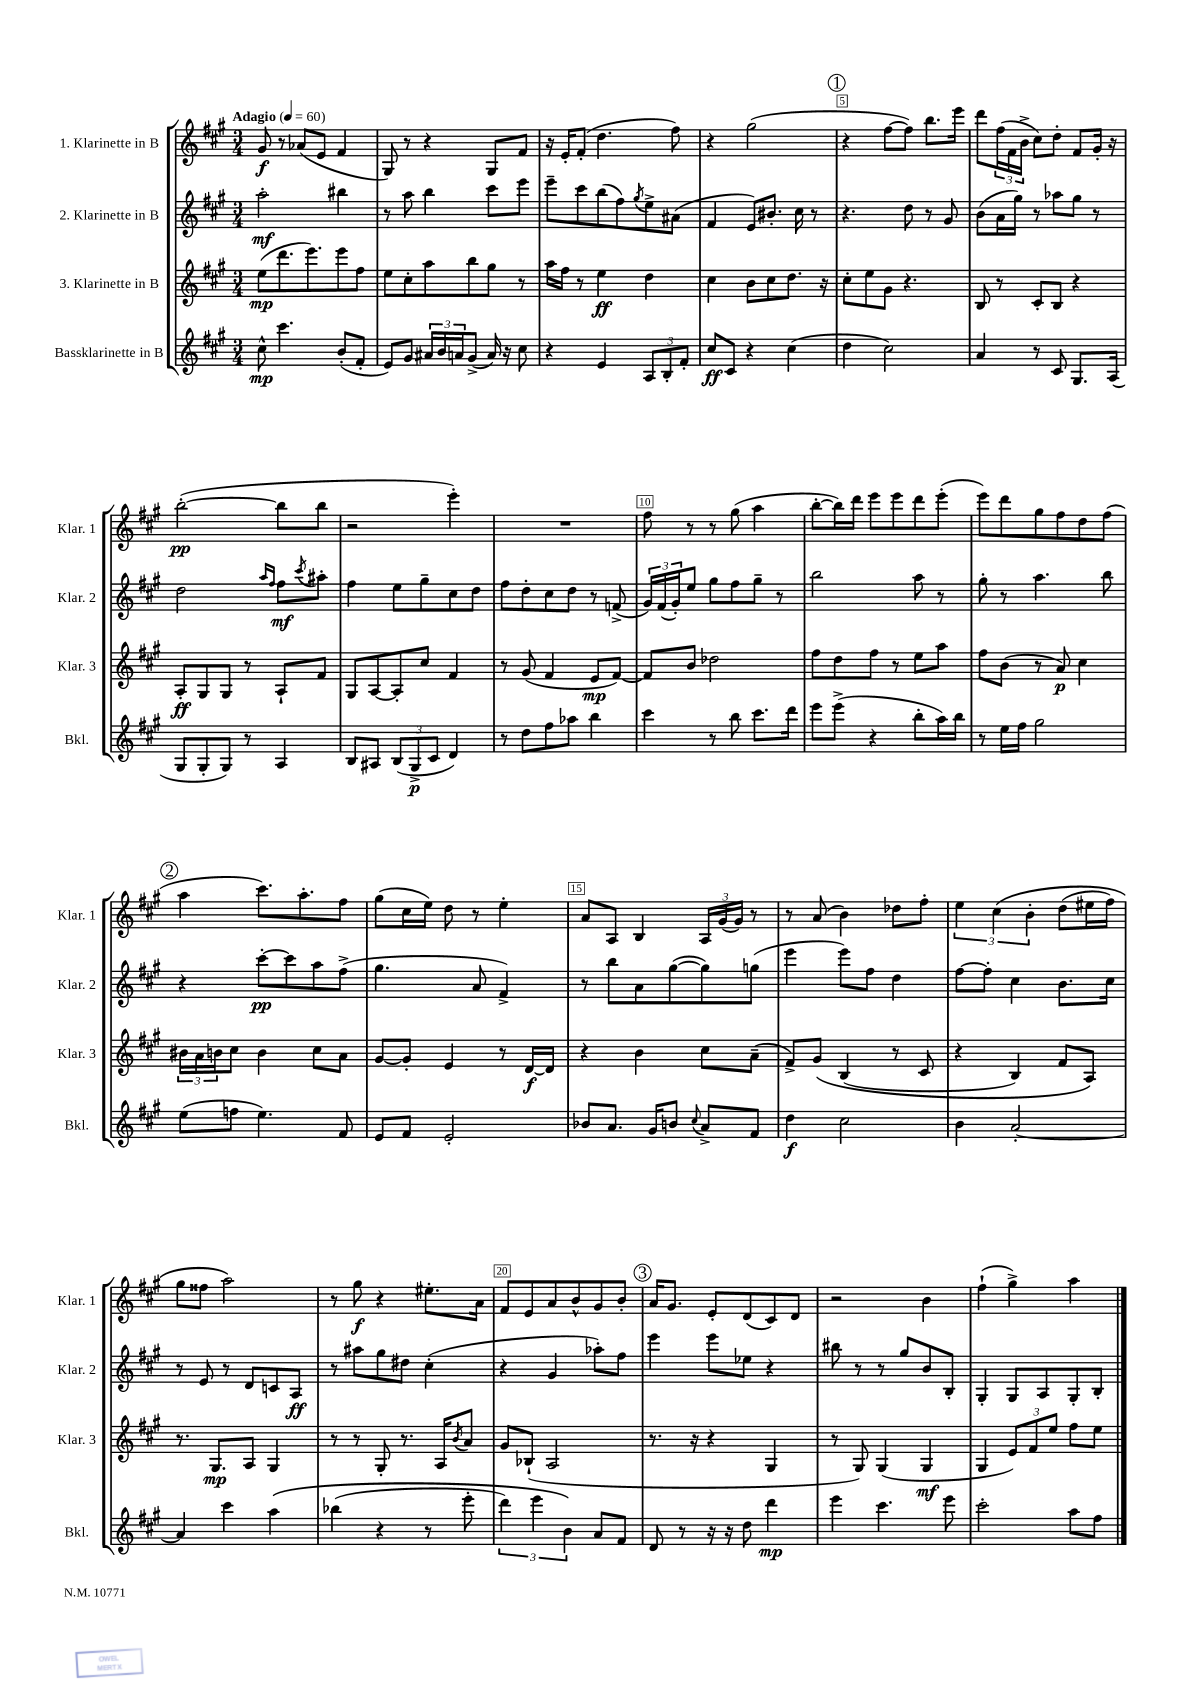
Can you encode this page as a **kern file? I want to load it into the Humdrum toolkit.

**kern	**dynam	**kern	**dynam	**kern	**dynam	**kern	**dynam
*part4	*part4	*part3	*part3	*part2	*part2	*part1	*part1
*staff4	*staff4	*staff3	*staff3	*staff2	*staff2	*staff1	*staff1
*I"Bassklarinette in B	*	*I"3. Klarinette in B	*	*I"2. Klarinette in B	*	*I"1. Klarinette in B	*
*I'Bkl.	*	*I'Klar. 3	*	*I'Klar. 2	*	*I'Klar. 1	*
*clefG2	*	*clefG2	*	*clefG2	*	*clefG2	*
*k[f#c#g#]	*	*k[f#c#g#]	*	*k[f#c#g#]	*	*k[f#c#g#]	*
*M3/4	*	*M3/4	*	*M3/4	*	*M3/4	*
*MM60	*	*MM60	*	*MM60	*	*MM60	*
=1	=1	=1	=1	=1	=1	=1	=1
!	!	!	!	!	!	!LO:TX:a:B:t=Adagio	!
8cc#^^\	mp	(8ee\L	mp	2aa'\	mf	8g#/	f
4.ccc#\	.	8.ddd\	.	.	.	8r	.
.	.	.	.	.	.	(8a-X/L	.
.	.	8.eee\)	.	.	.	.	.
.	.	.	.	.	.	8e/J	.
(8b'/L	.	8eee\	.	4bb#X\	.	4f#/	.
8f#'/J	.	8ff#\J	.	.	.	.	.
=2	=2	=2	=2	=2	=2	=2	=2
8e/L)	.	8ee\L	.	8r	.	8G#/)	.
8g#/J	.	8cc#'\	.	8aa\	.	8r	.
24a#X/LL	.	8aa\	.	4bb\	.	4r	.
24b/	.	.	.	.	.	.	.
24an/J	.	.	.	.	.	.	.
(8g#^/J	.	8bb\	.	.	.	.	.
16a/)	.	8gg#\J	.	8ccc#\L	.	8G#/L	.
16r	.	.	.	.	.	.	.
8cc#\	.	8r	.	8eee\J	.	8f#/J	.
=3	=3	=3	=3	=3	=3	=3	=3
4r	.	16aa\LL	.	8eee~\L	.	16r	.
.	.	16ff#\JJ	.	.	.	16e'/KL	.
.	.	8r	.	8ccc#\	.	(8f#'/J	.
4e/	.	4ee\	ff	(8bb\	.	4.dd\	.
.	.	.	.	8ff#\)	.	.	.
.	.	.	.	8qgg#/	.	.	.
12A/L	.	4dd\	.	8ee^\	.	.	.
12B'/	.	.	.	.	.	.	.
.	.	.	.	(8a#X\J	.	8ff#\)	.
12f#'/J	.	.	.	.	.	.	.
=4	=4	=4	=4	=4	=4	=4	=4
8cc#/L	ff	4cc#\	.	4f#/	.	4r	.
8c#/J	.	.	.	.	.	.	.
4r	.	8b\L	.	8e/L)	.	(2gg#\	.
.	.	8cc#\	.	8.b#X'/J	.	.	.
(4cc#\	.	8.dd\J	.	.	.	.	.
.	.	.	.	16cc#\	.	.	.
.	.	.	.	8r	.	.	.
.	.	16r	.	.	.	.	.
!!LO:REH:place=s1:t=1
=5	=5	=5	=5	=5	=5	=5	=5
4dd\	.	8cc#'\L	.	4.r	.	4r	.
.	.	8ee\	.	.	.	.	.
2cc#\)	.	8g#\J	.	.	.	[8ff#\L	.
.	.	4.r	.	8dd\	.	8ff#\J])	.
.	.	.	.	8r	.	8.bb\L	.
.	.	.	.	8g#/	.	.	.
.	.	.	.	.	.	16eee\Jk	.
=6	=6	=6	=6	=6	=6	=6	=6
4a/	.	8B/	.	(8b\L	.	8ddd\L	.
.	.	8r	.	16a\L	.	(24ff#\L	.
.	.	.	.	.	.	24f#\	.
.	.	.	.	16gg#\JJ)	.	.	.
.	.	.	.	.	.	24b^\JJ	.
8r	.	8c#'/L	.	8r	.	8cc#\L)	.
8c#/	.	8B/J	.	8aa-X\L	.	8dd'\J	.
8.G#/L	.	4r	.	8gg#\J	.	8f#/L	.
.	.	.	.	8r	.	16g#'/Jk	.
(16A/Jk	.	.	.	.	.	16r	.
!!LO:LB:g=z
=7	=7	=7	=7	=7	=7	=7	=7
8G#/L	.	8A'/L	ff	2dd\	.	([2bb'\	pp
8G#'/	.	8G#/	.	.	.	.	.
8G#/J)	.	8G#/J	.	.	.	.	.
8r	.	8r	.	.	.	.	.
.	.	.	.	16qqaa/LL	.	.	.
.	.	.	.	16qqff#/JJ	.	.	.
4A/	.	8A`/L	.	8ff#\L	mf	8bb\L]	.
.	.	.	.	8qccc#/	.	.	.
.	.	8f#/J	.	8aa#X'\J	.	8bb\J	.
=8	=8	=8	=8	=8	=8	=8	=8
8B/L	.	8G#/L	.	4ff#\	.	2r	.
8A#X/J	.	[8A/	.	.	.	.	.
(12B/L	.	8A'/]	.	8ee\L	.	.	.
12G#^/	p	.	.	.	.	.	.
.	.	8cc#/J	.	8gg#~\	.	.	.
12c#/J	.	.	.	.	.	.	.
4d/)	.	4f#/	.	8cc#\	.	4eee'\)	.
.	.	.	.	8dd\J	.	.	.
=9	=9	=9	=9	=9	=9	=9	=9
8r	.	8r	.	8ff#\L	.	2.r	.
8dd\L	.	(8g#/	.	8dd'\	.	.	.
8ff#\	.	4f#/	.	8cc#\	.	.	.
8aa-X\J	.	.	.	8dd\J	.	.	.
4bb\	.	8e/L	mp	8r	.	.	.
.	.	[8f#/J)	.	(8fn^/	.	.	.
=10	=10	=10	=10	=10	=10	=10	=10
4ccc#\	.	8f#/L]	.	24g#/LL)	.	8ff#\	.
.	.	.	.	(24f#/	.	.	.
.	.	.	.	24g#'/J)	.	.	.
.	.	8b/J	.	8ee/J	.	8r	.
8r	.	2dd-X\	.	8gg#\L	.	8r	.
8bb\	.	.	.	8ff#\	.	(8gg#\	.
8.ccc#\L	.	.	.	8gg#~\J	.	4aa\	.
.	.	.	.	8r	.	.	.
16ddd\Jk	.	.	.	.	.	.	.
=11	=11	=11	=11	=11	=11	=11	=11
8eee\L	.	8ff#\L	.	2bb\	.	[8bb'\L	.
(8eee^\J	.	8dd\	.	.	.	16bb\L])	.
.	.	.	.	.	.	16ddd\JJ	.
4r	.	8ff#\J	.	.	.	8eee\L	.
.	.	8r	.	.	.	8eee\	.
8bb'\L	.	8ee\L	.	8aa\	.	8ddd\	.
16aa\L)	.	8aa\J	.	8r	.	(8eee'\J	.
16bb\JJ	.	.	.	.	.	.	.
=12	=12	=12	=12	=12	=12	=12	=12
8r	.	8ff#\L	.	8gg#'\	.	8eee\L)	.
16ee\LL	.	(8b\J	.	8r	.	8ddd\	.
16ff#\JJ	.	.	.	.	.	.	.
2gg#\	.	8r	.	4.aa\	.	8gg#\	.
.	.	8a/)	p	.	.	8ff#\	.
.	.	4cc#\	.	.	.	8dd\	.
.	.	.	.	8bb\	.	(8ff#\J	.
!!LO:LB:g=z
!!LO:REH:place=s1:t=2
=13	=13	=13	=13	=13	=13	=13	=13
(8ee\L	.	24b#X\LL	.	4r	.	4aa\	.
.	.	24a\	.	.	.	.	.
.	.	24bn\J	.	.	.	.	.
8ffn\J	.	8cc#\J	.	.	.	.	.
4.ee\)	.	4b\	.	[8ccc#'\L	pp	8.ccc#\L)	.
.	.	.	.	8ccc#\]	.	.	.
.	.	.	.	.	.	8.aa'\	.
.	.	8cc#\L	.	8aa\	.	.	.
8f#/	.	8a\J	.	(8ff#^\J	.	8ff#\J	.
=14	=14	=14	=14	=14	=14	=14	=14
8e/L	.	[8g#/L	.	4.gg#\	.	(8gg#\L	.
8f#/J	.	8g#'/J]	.	.	.	16cc#\L	.
.	.	.	.	.	.	16ee\JJ)	.
2e'/	.	4e/	.	.	.	8dd\	.
.	.	.	.	8a/	.	8r	.
.	.	8r	.	4f#^/)	.	4ee'\	.
.	.	[16d/LL	f	.	.	.	.
.	.	16d/JJ]	.	.	.	.	.
=15	=15	=15	=15	=15	=15	=15	=15
8b-X/L	.	4r	.	8r	.	8a/L	.
8.a/J	.	.	.	8bb\L	.	8A/J	.
.	.	4b\	.	8a\	.	4B/	.
16g#/KL	.	.	.	.	.	.	.
8bn/J	.	.	.	([8gg#\	.	.	.
8qqcc#/	.	.	.	.	.	.	.
8a^/L	.	8cc#\L	.	8gg#\])	.	24A/LL	.
.	.	.	.	.	.	(24g#/	.
.	.	.	.	.	.	24g#/JJ)	.
8f#/J	.	(8a~\J	.	(8ggn\J	.	8r	.
=16	=16	=16	=16	=16	=16	=16	=16
4dd\	f	8f#^/L)	.	4eee\	.	8r	.
.	.	(8g#/J	.	.	.	(8a/	.
2cc#\	.	(4B/	.	8eee\L)	.	4b\)	.
.	.	.	.	8ff#\J	.	.	.
.	.	8r	.	4dd\	.	8dd-X\L	.
.	.	8c#/	.	.	.	8ff#'\J	.
=17	=17	=17	=17	=17	=17	=17	=17
4b\	.	4r	.	[8ff#\L	.	6ee\	.
.	.	.	.	8ff#'\J]	.	.	.
.	.	.	.	.	.	(6cc#\	.
[2a'/	.	4B/)	.	4cc#\	.	.	.
.	.	.	.	.	.	6b'\	.
.	.	8f#/L	.	8.b\L	.	(8dd\L	.
.	.	8A/J)	.	.	.	16ee#X\L	.
.	.	.	.	16cc#\Jk	.	16ff#\JJ)	.
!!LO:LB:g=z
=18	=18	=18	=18	=18	=18	=18	=18
4a/]	.	8.r	.	8r	.	8gg#\L	.
.	.	.	.	8e/	.	8ff##X\J	.
.	.	8.G#/L	mp	.	.	.	.
4ccc#\	.	.	.	8r	.	2aa\)	.
.	.	8A/J	.	8d/L	.	.	.
(4aa\	.	4G#/	.	8cn/	.	.	.
.	.	.	.	8A/J	ff	.	.
=19	=19	=19	=19	=19	=19	=19	=19
(4bb-X\	.	8r	.	8r	.	8r	.
.	.	8r	.	8aa#X\L	.	8gg#\	f
4r	.	8G#'/	.	8gg#\	.	4r	.
.	.	8.r	.	8dd#X\J	.	.	.
8r	.	.	.	(4cc#'\	.	8.ee#X'\L	.
.	.	16A/KL	.	.	.	.	.
.	.	8qb/	.	.	.	.	.
8eee'\	.	8a/J	.	.	.	.	.
.	.	.	.	.	.	16a\Jk	.
=20	=20	=20	=20	=20	=20	=20	=20
6ddd\)	.	8g#/L	.	4r	.	8f#/L	.
.	.	(8B-X`/J	.	.	.	8e/	.
6eee\	.	.	.	.	.	.	.
.	.	2A/	.	4g#/	.	8a/	.
6b\)	.	.	.	.	.	.	.
.	.	.	.	.	.	8b^^/	.
8a/L	.	.	.	8aa-X'\L)	.	8g#/	.
8f#/J	.	.	.	8ff#\J	.	8b'/J	.
!!LO:REH:place=s1:t=3
=21	=21	=21	=21	=21	=21	=21	=21
8d/	.	8.r	.	4eee\	.	16a/KL	.
.	.	.	.	.	.	8.g#/J	.
8r	.	.	.	.	.	.	.
.	.	16r	.	.	.	.	.
16r	.	4r	.	8eee\L	.	8e'/L	.
16r	.	.	.	.	.	.	.
8dd\	.	.	.	8ee-X\J	.	(8d/	.
4ddd\	mp	4G#/	.	4r	.	8c#/)	.
.	.	.	.	.	.	8d/J	.
=22	=22	=22	=22	=22	=22	=22	=22
4eee\	.	8r	.	8bb#X\	.	2r	.
.	.	8G#/)	.	8r	.	.	.
4.ccc#\	.	(4G#/	.	8r	.	.	.
.	.	.	.	8gg#/L	.	.	.
.	.	4G#/	mf	8b/	.	4b\	.
8eee\	.	.	.	8B'/J	.	.	.
=23	=23	=23	=23	=23	=23	=23	=23
2ccc#'\	.	4G#/	.	4G#'/	.	(4ff#`\	.
.	.	12e/L)	.	8G#/L	.	4gg#^\)	.
.	.	12f#/	.	.	.	.	.
.	.	.	.	8A/	.	.	.
.	.	12ee/J	.	.	.	.	.
8aa\L	.	8ff#\L	.	8G#'/	.	4aa\	.
8ff#\J	.	8ee\J	.	8B'/J	.	.	.
==	==	==	==	==	==	==	==
*-	*-	*-	*-	*-	*-	*-	*-
